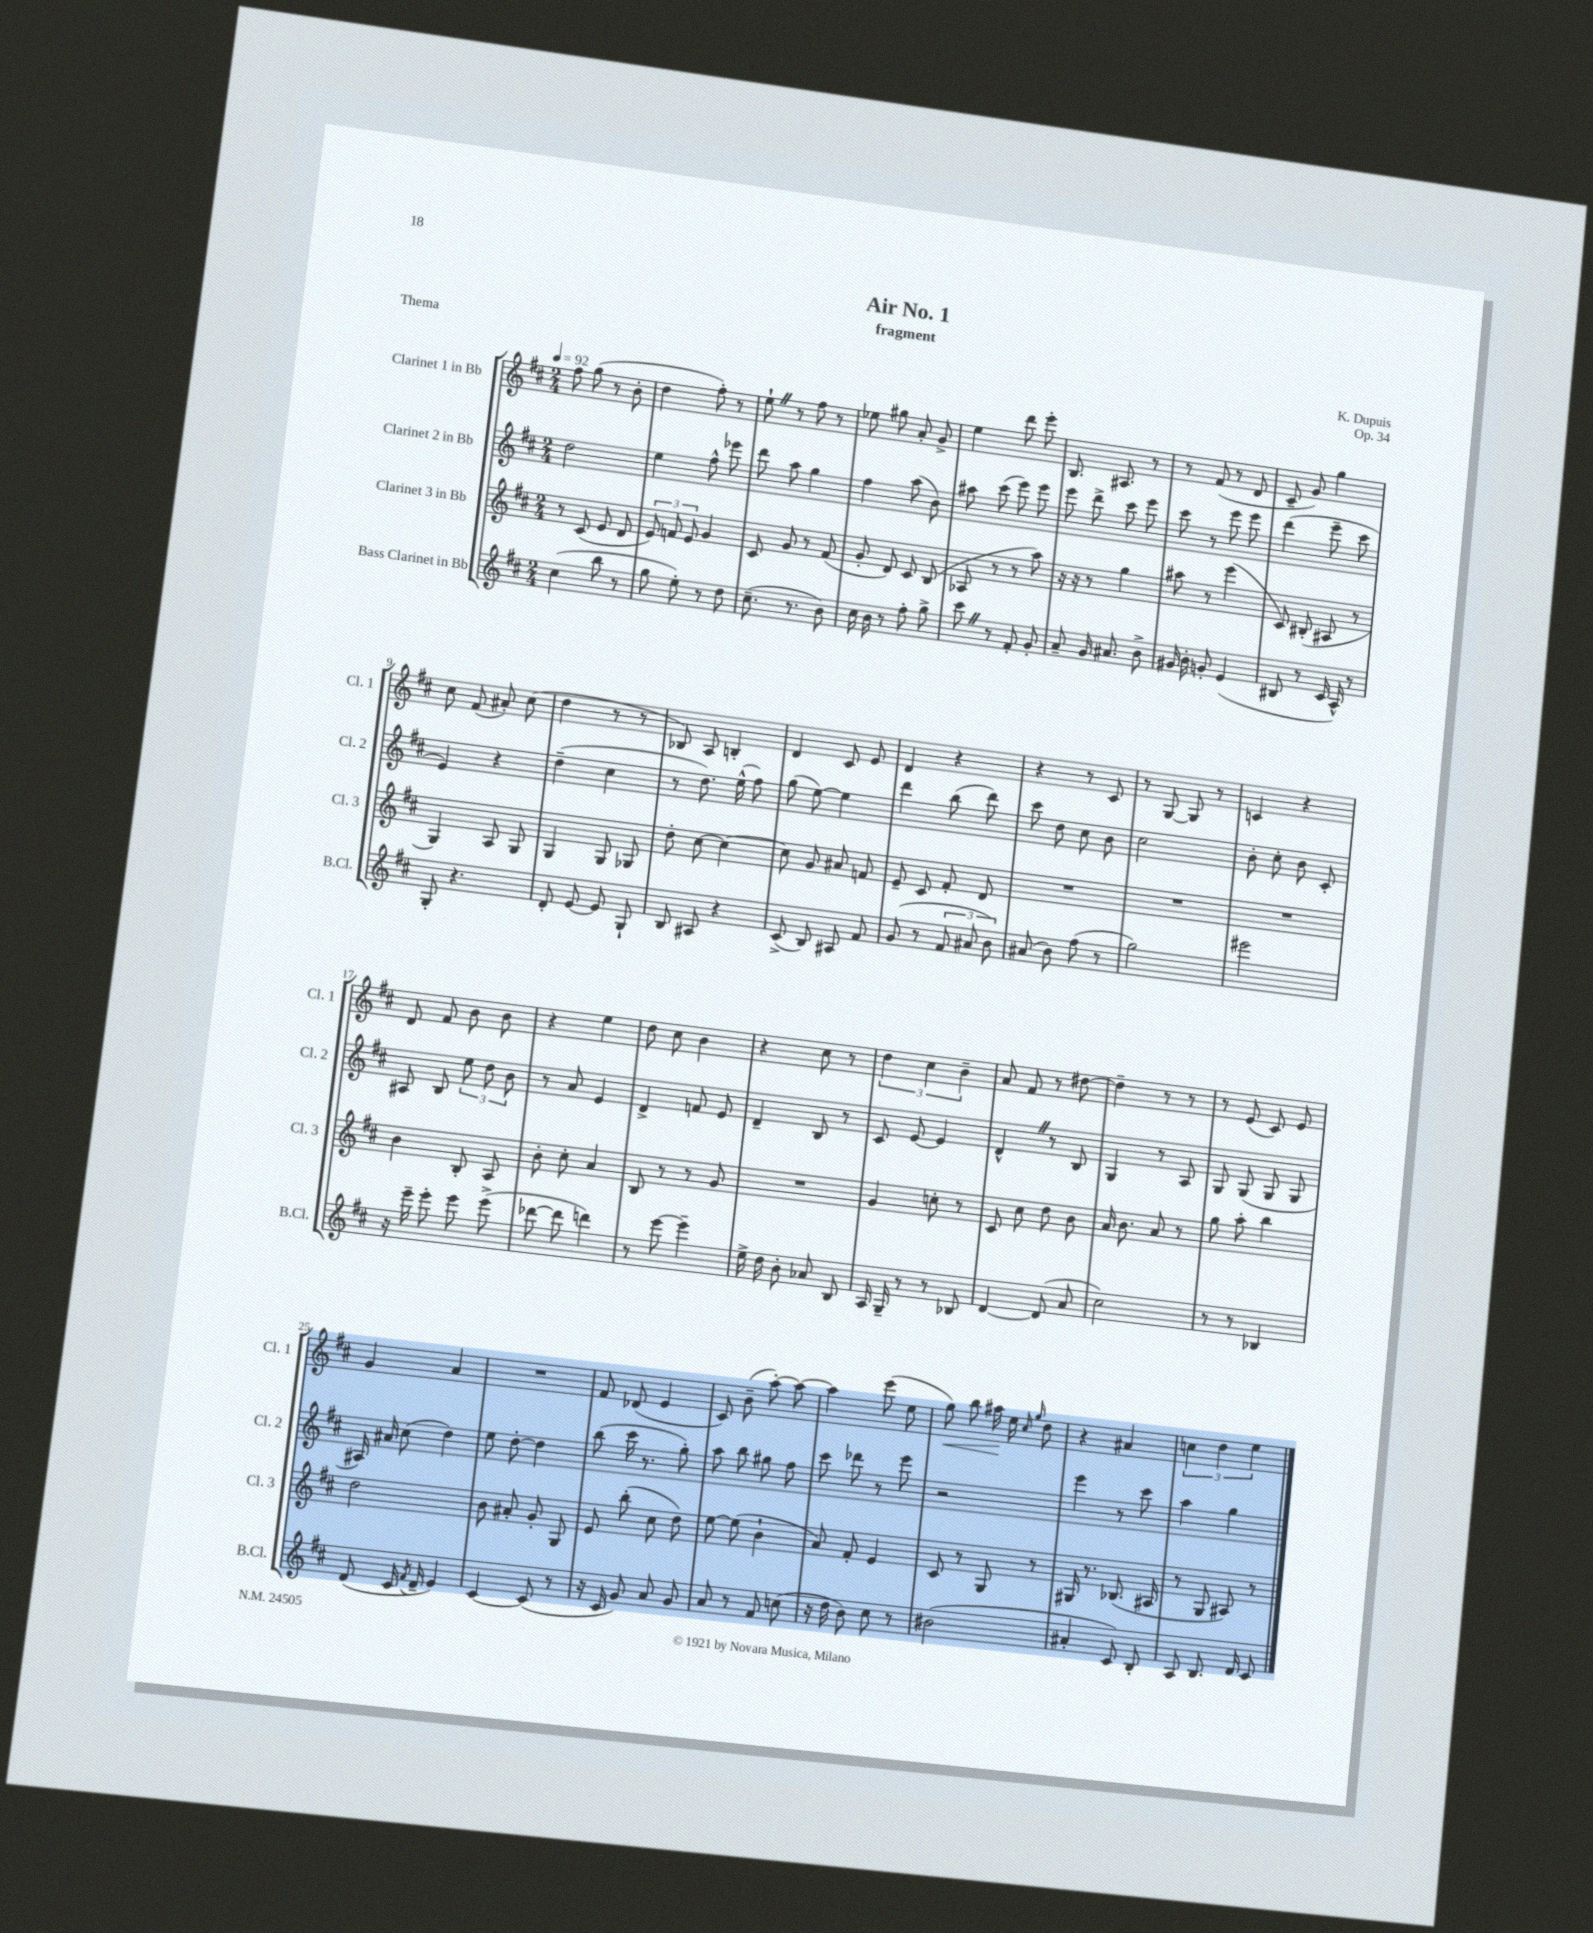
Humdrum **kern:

**kern	**kern	**kern	**kern	**dynam
*part4	*part3	*part2	*part1	*part1
*staff4	*staff3	*staff2	*staff1	*staff1
*I"Bass Clarinet in Bb	*I"Clarinet 3 in Bb	*I"Clarinet 2 in Bb	*I"Clarinet 1 in Bb	*
*I'B.Cl.	*I'Cl. 3	*I'Cl. 2	*I'Cl. 1	*
*clefG2	*clefG2	*clefG2	*clefG2	*
*k[f#c#]	*k[f#c#]	*k[f#c#]	*k[f#c#]	*
*M2/4	*M2/4	*M2/4	*M2/4	*
*MM92	*MM92	*MM92	*MM92	*
=1	=1	=1	=1	=1
(4cc#\	8r	2dd\	8ff#\	.
.	(8c#/	.	(8gg\	.
8bb\	8e/	.	8r	.
8r	8d/	.	8b'\	.
=2	=2	=2	=2	=2
8gg\	12e/)	4ee\	4dd\	.
.	12fn/	.	.	.
8ee'\)	.	.	.	.
.	12e/	.	.	.
8r	4g/	8ff#^^\	8ff#'\)	.
8dd\	.	8eee-X\	8r	.
=3	=3	=3	=3	=3
(8.cc#~\	8c#/	8ddd\	8ee`Z\	.
.	8g/	8aa\	8r	.
8.r	.	.	.	.
.	8r	4gg\	8ff#\	.
8b\)	(8f#/	.	8r	.
=4	=4	=4	=4	=4
16cc#\	8g'/	4ff#\	8ee-X\	.
16b\	.	.	.	.
8r	8d/)	.	8gg#X\	.
8ff#'\	8c#/	(8aa\	8a'/	.
8gg^\	(8B/	8b\)	8g^/	.
=5	=5	=5	=5	=5
8ccc#Z\	8A-X/	8aa#X\	4ee\	.
8r	8r	(8ccc#\	.	.
8f#'/	8r	8eee\)	8ddd\	.
8g'/	8aa\)	8eee\	8eee'\	.
=6	=6	=6	=6	=6
8a~/	16r	8eee\	8.B/	.
.	16r	.	.	.
16g/	8r	8ddd^\	.	.
8.a#X/	.	.	8.A#X/	.
.	4gg\	8ccc#\	.	.
8b^\	.	8eee\	8r	.
=7	=7	=7	=7	=7
16g#X/	8aa#X\	8ccc#\	8r	.
16b'\	.	.	.	.
8gn'/	8r	8r	(8f#/	.
(4e/	(4eee\	8eee\	8r	.
.	.	8eee\	8d/	.
=8	=8	=8	=8	=8
8B#X/	8c#/)	(4ddd\	8c#~/	.
8r	(8B#X'/	.	8g/)	.
16c#/	8A#X/	8eee~\	4gg\	.
16A^^/)	.	.	.	.
8r	8r	8ccc#\	.	.
!!LO:LB:g=z
=9	=9	=9	=9	=9
8G'/	4G/)	4e/)	8cc#\	.
4.r	.	.	(8f#/	.
.	8A/	4r	8a#X'/)	.
.	8G/	.	(8cc#\	.
=10	=10	=10	=10	=10
8d'/	4G/	(4dd~\	4dd\	.
[8e/	.	.	.	.
8e/]	8G/	4cc#\	8r	.
8G`/	8G-X/	.	8r	.
=11	=11	=11	=11	=11
8B/	8dd'\	8r	8B-X/)	.
8A#X/	[8cc#\	8.dd\)	8A/	.
4r	4cc#\_	.	4Bn'/	.
.	.	(16ee^^\	.	.
.	.	8ff#\)	.	.
=12	=12	=12	=12	=12
(8c#^/	8cc#\]	(8gg\	4d/	.
8B/)	8g/	[8ee\)	.	.
8A#X/	8a#X/	4ee\]	8c#/	.
8f#/	8fn/	.	8e/	.
=13	=13	=13	=13	=13
(8g/	8e~/	4ddd\	4d/	.
8r	8c#/	.	.	.
12f#/	8f#'/	(8bb\	4r	.
12a#X/	.	.	.	.
.	8d/	8ddd\)	.	.
12b\)	.	.	.	.
=14	=14	=14	=14	=14
(8a#X/	2r	8ccc#\	4r	.
8b\)	.	8dd\	.	.
(8ff#\	.	8cc#\	8r	.
8r	.	8b\	8c#/	.
=15	=15	=15	=15	=15
2gg\)	2r	2cc#\	8r	.
.	.	.	[8G/	.
.	.	.	8G/]	.
.	.	.	8r	.
=16	=16	=16	=16	=16
2eee#X\	2r	8b'\	4cn/	.
.	.	8cc#'\	.	.
.	.	8b\	4r	.
.	.	8c#'/	.	.
!!LO:LB:g=z
=17	=17	=17	=17	=17
16r	4b\	8A#X/	8d/	.
16eee~\	.	.	.	.
8eee'\	.	8B/	8f#/	.
8eee\	8B'/	12ee\	8b\	.
.	.	12dd\	.	.
(8eee^\	8A/	.	8b\	.
.	.	12b\	.	.
=18	=18	=18	=18	=18
[8ddd-X\	8b'\	8r	4r	.
8ddd-\]	8cc#'\	8a/	.	.
4dddn\)	4a/	4e/	4ee\	.
=19	=19	=19	=19	=19
8r	8B/	4d^/	8dd\	.
[8eee\	8r	.	8cc#\	.
4eee~\]	8r	8fn/	4b\	.
.	8g/	8e/	.	.
=20	=20	=20	=20	=20
16ee^\	2r	4d~/	4r	.
16dd\	.	.	.	.
8b'\	.	.	.	.
8a-X/	.	8B/	8cc#\	.
8B/	.	8r	8r	.
=21	=21	=21	=21	=21
16A/	4g/	8c#/	6dd\	.
16G~/	.	.	.	.
8r	.	[8e/	.	.
.	.	.	6cc#\	.
8r	8ccn'\	4e/]	.	.
.	.	.	6b~\	.
8B-X/	8r	.	.	.
=22	=22	=22	=22	=22
[4d/	8c#/	4d^^Z/	8a/	.
.	8cc#\	.	8f#/	.
(8d/]	8dd\	8r	8r	.
8a/	8b\	8B/	[8dd#X\	.
=23	=23	=23	=23	=23
2cc#\)	16a/	4G/	4dd#~\]	.
.	8.b\	.	.	.
.	8a/	8r	8r	.
.	8r	8A/	8r	.
=24	=24	=24	=24	=24
8r	8gg\	8G/	8r	.
8r	8aa'\	(8G/	(8e/	.
4B-X/	4bb\	8G/	8c#/)	.
.	.	8G/	8e/	.
!!LO:LB:g=z
=25	=25	=25	=25	=25
(8d/	2dd\	16A#X/)	4g/	.
.	.	16a#X/	.	.
16c#/	.	(8cc#\	.	.
8qf#/	.	.	.	.
16d~/	.	.	.	.
4e/)	.	4dd\)	4a/	.
=26	=26	=26	=26	=26
[4c#/	8b\	8ee\	2r	.
.	8a#X'/	[8dd'\	.	.
(8c#/]	8g'/	4dd\]	.	.
8r	8G/	.	.	.
=27	=27	=27	=27	=27
16r	8e/	(8bb\	8f#/	.
16c#/	.	.	.	.
8g/)	(8bb'\	16ccc#\	(8d-X/	.
.	.	8.r	.	.
8a/	8cc#\	.	4e/	.
8g/	8dd\)	8gg'\)	.	.
=28	=28	=28	=28	=28
8a/	[8ee\	8aa\	8c#/)	.
8r	(8ee\]	8bb\	(8b~\	.
8f#/	4b`\	8gg#X\	[8aa'\)	.
(8ccn\	.	8ff#\	8aa\_	.
=29	=29	=29	=29	=29
16r	8a/)	8ccc#\	4aa\]	.
16dd\	.	.	.	.
8b\)	8f#'/	8ddd-X\	.	.
8cc#\	4e/	8r	(8eee\	.
8r	.	8eee\	8ee\	.
=30	=30	=30	=30	=30
!	!	!	!	!LO:HP:b
(2b#X\	8c#/	2r	8gg\)	<
.	8r	.	8bb\	.
.	8G/	.	16aa#X\	.
.	.	.	16ee\	[
.	.	.	16qqcc#/	.
.	.	.	16qqgg/	.
.	8r	.	8dd\	.
=31	=31	=31	=31	=31
4a#X'/	16G#X/	4eee\	4r	.
.	8.r	.	.	.
8c#/)	(8.B-X/	8r	4a#X/	.
8B'/	.	8ccc#\	.	.
.	16A#X/	.	.	.
=32	=32	=32	=32	=32
8A/	8r	4aa\	6ccn\	.
8.B/	8G/	.	.	.
.	.	.	6dd\	.
.	8A#X/)	4gg\	.	.
16d/	.	.	.	.
.	.	.	6ee\	.
8c#/	8r	.	.	.
==	==	==	==	==
*-	*-	*-	*-	*-
